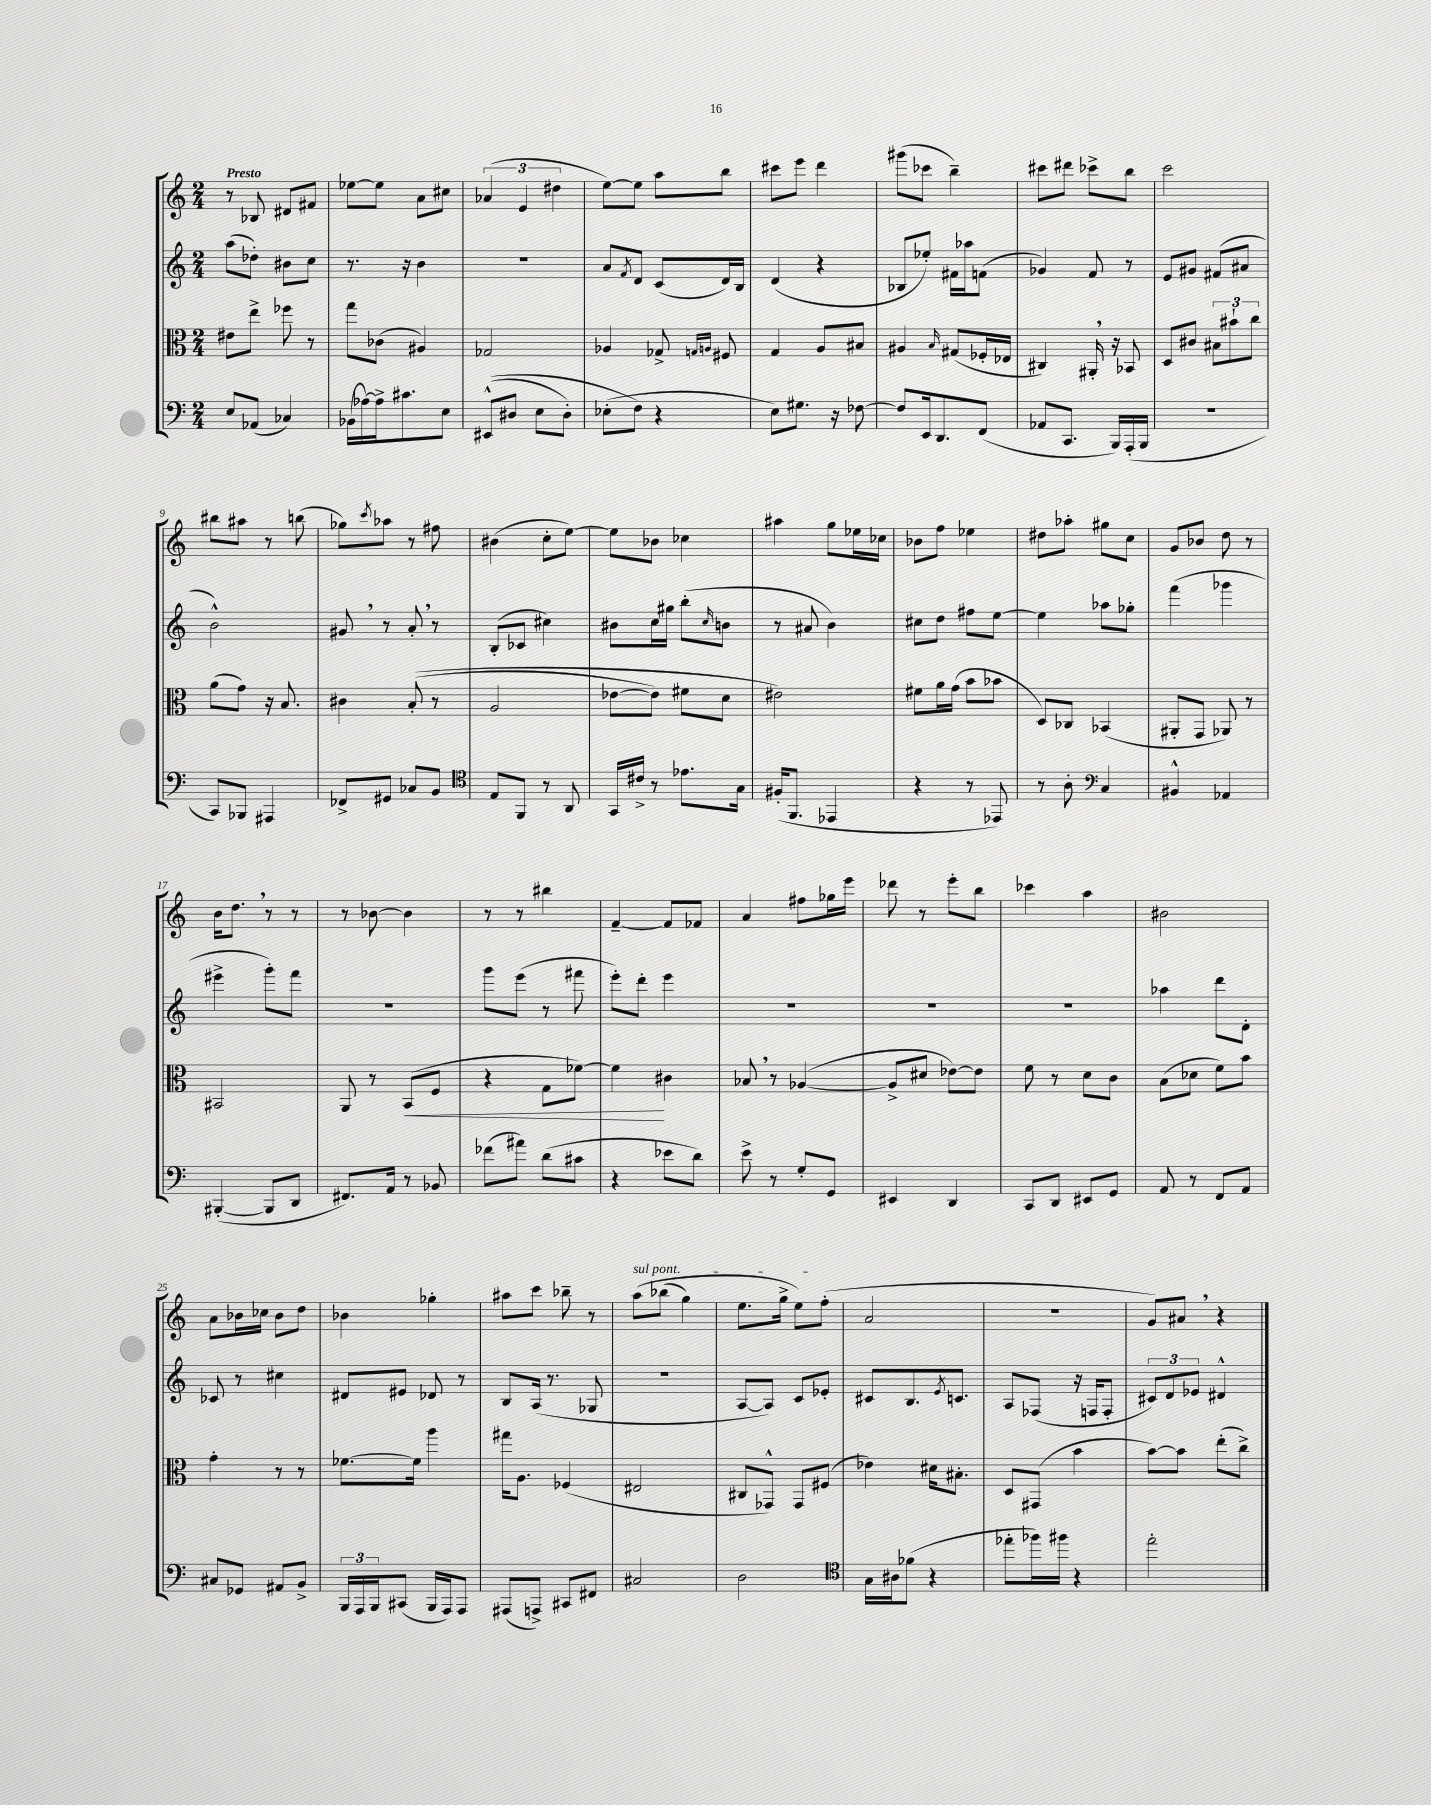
<<
\new StaffGroup <<
\new Staff = "s0" {
    \clef treble \key c \major \numericTimeSignature \time 2/4 \tempo "Presto"
    r8 bes8 dis'8 fis'8 |
    ees''8~ ees''8 a'8 cis''8 |
    \tuplet 3/2 { aes'4( e'4 dis''4 } |
    e''8~) e''8 a''8 b''8 |
    cis'''8 e'''8 d'''4 |
    gis'''8( ces'''8 b''4--) |
    cis'''8 dis'''8 ces'''8-> b''8 |
    c'''2 |
    bis''8 ais''8 r8 b''8( |
    ges''8) \acciaccatura { c'''8 } aes''8 r8 fis''8 |
    bis'4( c''8-. e''8~) |
    e''8 bes'8 ces''4 |
    ais''4 g''8 ees''16 ces''16 |
    bes'8 f''8 ees''4 |
    dis''8 aes''8-. gis''8 c''8 |
    g'8 bes'8 d''8 r8 |
    b'16 d''8. \breathe r8 r8 |
    r8 bes'8~ bes'4 |
    r8 r8 bis''4 |
    f'4~-- f'8 fes'8 |
    a'4 fis''8 ges''16 e'''16 |
    des'''8 r8 e'''8-. b''8 |
    ces'''4 a''4 |
    bis'2 |
    a'8 bes'16 ces''16 bes'8 d''8 |
    bes'4 ges''4-. |
    ais''8 c'''8 bes''8-- r8 |
    \once \override TextSpanner.bound-details.left.text = \markup { \italic "sul pont." } a''8\startTextSpan\( bes''8( g''4) |
    e''8. g''16-> e''8\) f''8-.\stopTextSpan( |
    a'2 |
    R2 |
    g'8) ais'8 \breathe r4 \bar "|." |
}
\new Staff = "s1" {
    \clef treble \key c \major \numericTimeSignature \time 2/4
    a''8( des''8-.) bis'8 c''8 |
    r8. r16 b'4 |
    R2 |
    a'8 \acciaccatura { f'8 } d'8 c'8( d'16) b16 |
    d'4( r4 |
    bes8 ees''8-.) fis'16 aes''16 f'8( |
    ges'4) f'8 r8 |
    e'8 gis'8 fis'8( ais'8 |
    b'2-^) |
    gis'8 \breathe r8 a'8-. \breathe r8 |
    b8-.( ces'8 cis''4) |
    bis'8 c''16 gis''16 b''8-.( \grace { c''16 } b'8 |
    r8 ais'8 b'4) |
    cis''8 d''8 fis''8 e''8~ |
    e''4 aes''8 ges''8-. |
    f'''4( ges'''4 |
    eis'''4-> g'''8-.) f'''8 |
    R2 |
    g'''8 e'''8( r8 fis'''8 |
    e'''8-.) d'''8-. e'''4 |
    R2 |
    R2 |
    R2 |
    aes''4 d'''8 d'8-. |
    ces'8 r8 cis''4 |
    dis'8 eis'8 des'8 r8 |
    b8 a16( r8. ges8 |
    R2 |
    a8~ a8) c'8 ees'8-. |
    cis'8 b8. \acciaccatura { e'8 } c'8. |
    a8 fes8( r16 f16 f8-. |
    \tuplet 3/2 { cis'8) d'8 ees'8 } dis'4-^ \bar "|." |
}
\new Staff = "s2" {
    \clef alto \key c \major \numericTimeSignature \time 2/4
    eis'8 e''8-> fes''8 r8 |
    g''8 ces'8( ais4) |
    ges2 |
    aes4 ges8-> \grace { g16 a16 } fis8 |
    g4 a8 bis8 |
    ais4 \grace { b16 } gis8( fes16-. ees16 |
    cis4) ais,16-. \breathe r16 bes,8 |
    d8 cis'8 \tuplet 3/2 { bis8 bis'8-! c''8 } |
    a'8( g'8) r16 b8. |
    cis'4 b8-.(\( r8 |
    a2 |
    ees'8~ ees'8) fis'8 d'8 |
    eis'2\) |
    fis'8 a'16 g'16( b'8 bes'8 |
    d8) ces8 bes,4( |
    ais,8-. g,8 aes,8) r8 |
    bis,2 |
    a,8 r8 b,8\<( f8 |
    r4 g8 fes'8~) |
    fes'4\! cis'4 |
    bes8 \breathe r8 aes4~( |
    aes8-> dis'8 ees'8~) ees'8 |
    f'8 r8 d'8 c'8 |
    b8( des'8 f'8) b'8 |
    g'4-. r8 r8 |
    fes'8.~ fes'16 a''4 |
    gis''16 a8. fes4( |
    eis2 |
    cis8 ges,8-^) ges,8 fis8( |
    ees'4) dis'16 bis8.-. |
    d8 gis,8( b'4 |
    b'8~) b'8 e''8-.( c''8->) \bar "|." |
}
\new Staff = "s3" {
    \clef bass \key c \major \numericTimeSignature \time 2/4
    e8 aes,8( ces4) |
    bes,16( aes16~) aes16-> cis'8. e8 |
    eis,8-^(\( dis8 e8 dis8-.) |
    ees8-.( f8\) r4 |
    e8) gis8. r16 fes8~ |
    fes8 e,16 d,8. f,8( |
    aes,8 c,8. b,,16) a,,16-.( b,,16 |
    R2 |
    c,8) bes,,8 ais,,4 |
    fes,8-> gis,8 ces8 b,8 |
    \clef tenor e8 f,8 r8 a,8 |
    g,16 cis'16-> r8 ees'8. g16 |
    fis16-.( f,8. ees,4 |
    r4 r8 ees,8) |
    r8 a8-. \clef bass c4 |
    bis,4-^ aes,4 |
    bis,,4~-.( bis,,8 d,8 |
    fis,8.) a,16 r8 bes,8 |
    fes'8( ais'8) d'8( cis'8 |
    r4 ees'8 d'8) |
    e'8-> r8 g8-. g,8 |
    eis,4 d,4 |
    c,8 d,8 eis,8 g,8 |
    a,8 r8 f,8 a,8 |
    cis8 ges,8 ais,8 b,8-> |
    \tuplet 3/2 { b,,16 a,,16 b,,16 } cis,8( b,,16 a,,16) a,,8 |
    ais,,8( a,,8->) cis,8 fis,8 |
    cis2 |
    d2 |
    \clef tenor g16 ais16 fes'8( r4 |
    ees''8-. fes''16) fis''16 r4 |
    e''2-. \bar "|." |
}
>>
>>
